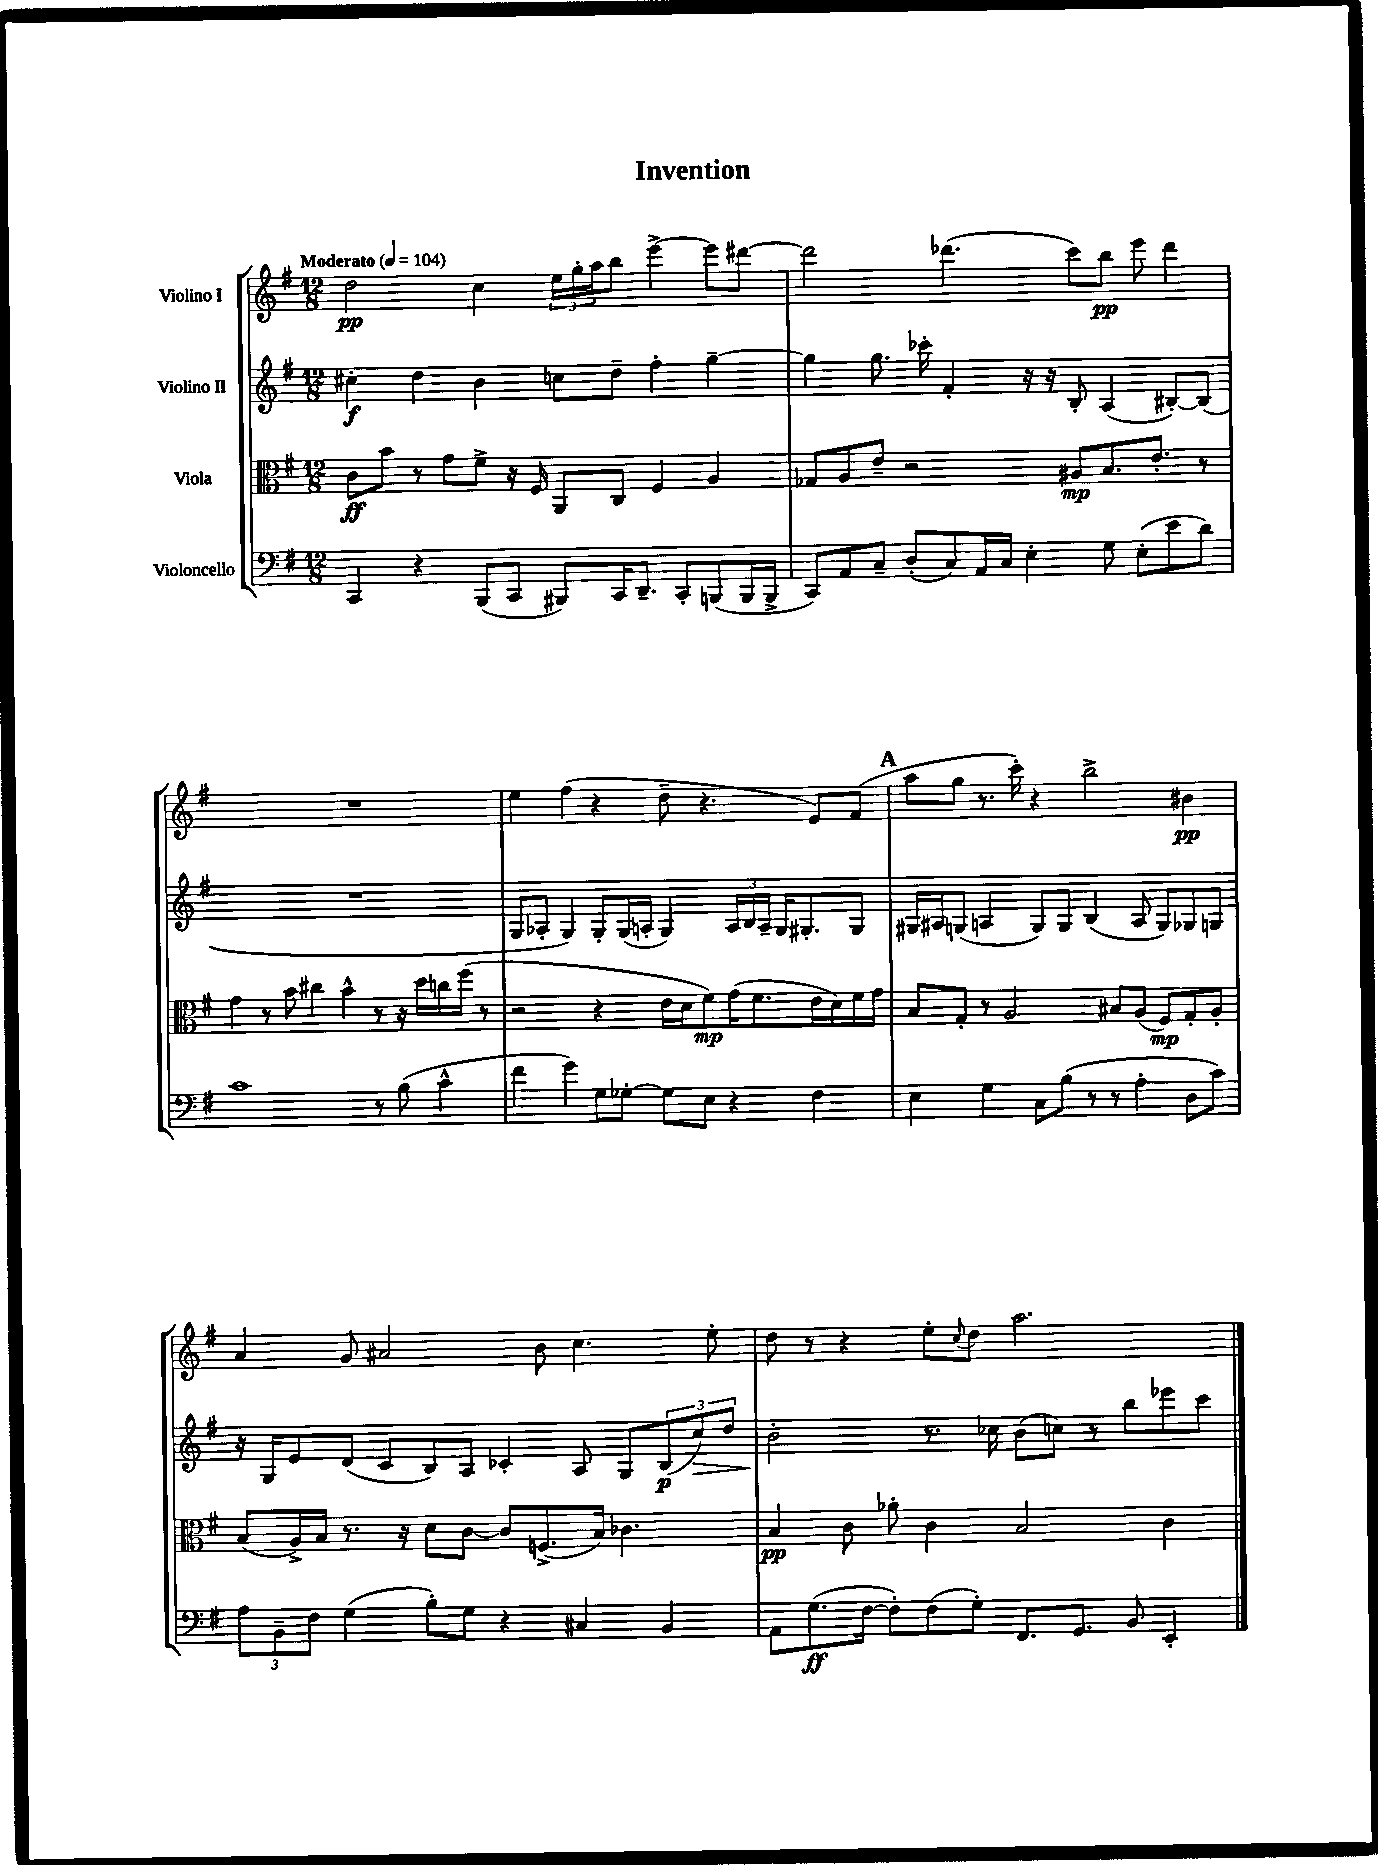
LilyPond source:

\header { title = "Invention" }
<<
\new StaffGroup <<
\new Staff = "s0" \with { instrumentName = "Violino I" } {
    \clef treble \key g \major \numericTimeSignature \time 12/8 \tempo "Moderato" 4 = 104
    d''2\pp c''4 \tuplet 3/2 { e''16 g''16-. a''16 } b''8 e'''4~-> e'''8 dis'''8~ |
    dis'''2 des'''4.( c'''8) b''8\pp e'''8 des'''4 |
    R1. |
    e''4 fis''4( r4 d''8-- r4. e'8) fis'8( |
    \mark \markup { \bold "A" } a''8 g''8 r8. c'''16-.) r4 b''2-> bis'4\pp |
    a'4 g'8 ais'2 b'8 c''4. e''8-. |
    d''8 r8 r4 e''8-. \appoggiatura { c''8 } d''8 a''2. \bar "|." |
}
\new Staff = "s1" \with { instrumentName = "Violino II" } {
    \clef treble \key g \major \numericTimeSignature \time 12/8
    cis''4-.\f d''4 b'4 c''8 d''8-- fis''4-. g''4~-- |
    g''4 g''8. ces'''16-. fis'4-. r16 r16 b8-. a4( bis8~-.) bis8( |
    R1. |
    g8 aes8-. g4) g8-. g16( a16-. g4) \tuplet 3/2 { a16 b16 a16-- } g16 gis8.-. gis8 |
    \mark \markup { \bold "A" } gis16 ais16 g8( a4 g8) g8 b4( a8 g8) ges8 g8 |
    r16 g16 e'8 d'8( c'8 b8) a8 ces'4-. a8 g8 \tuplet 3/2 { b8\p( c''8\>) d''8 } |
    b'2-.\! r8. ces''16 b'8( c''8) r8 b''8 ees'''8 c'''8 \bar "|." |
}
\new Staff = "s2" \with { instrumentName = "Viola" } {
    \clef alto \key g \major \numericTimeSignature \time 12/8
    c'8\ff b'8 r8 g'8 fis'8-> r16 fis16 a,8 c8 fis4 a4 |
    ges8 a8 e'8-- r2 ais8\mp b8. e'8.-. r8 |
    g'4 r8 b'8 cis''4 b'4-^ r8 r16 d''16 c''16 fis''16( r8 |
    r2 r4 e'16 d'16 fis'8\mp) g'16( fis'8. e'16 d'16) fis'16 g'16 |
    \mark \markup { \bold "A" } b8 g8-. r8 a2 bis8 a8( fis8\mp) g8-. a8-. |
    b8( a16->) b16 r8. r16 d'8 c'8~ c'8 f8.->( b16) ces'4. |
    b4\pp c'8 aes'8-. c'4 b2 c'4 \bar "|." |
}
\new Staff = "s3" \with { instrumentName = "Violoncello" } {
    \clef bass \key g \major \numericTimeSignature \time 12/8
    c,4 r4 b,,8( c,8 bis,,8) c,16 d,8.-- c,8-. b,,8( b,,16 b,,16-> |
    c,8) a,8 c8-- d8-.( c8) a,16 c16 e4-. g8 e8-.( e'8 d'8) |
    c'1 r8 b8( c'4-^ |
    fis'4 g'4) g8 ges8~-. ges8 e8 r4 fis4 |
    \mark \markup { \bold "A" } e4 g4 c8 b8( r8 r8 a4-. d8 c'8) |
    \tuplet 3/2 { a8 b,8-- fis8 } g4( b8-.) g8 r4 cis4 b,4 |
    a,8 g8.\ff( fis16~ fis8-.) fis8( g8-.) fis,8. g,8. b,8 e,4-. \bar "|." |
}
>>
>>
\layout { \context { \Score \remove "Bar_number_engraver" } }
